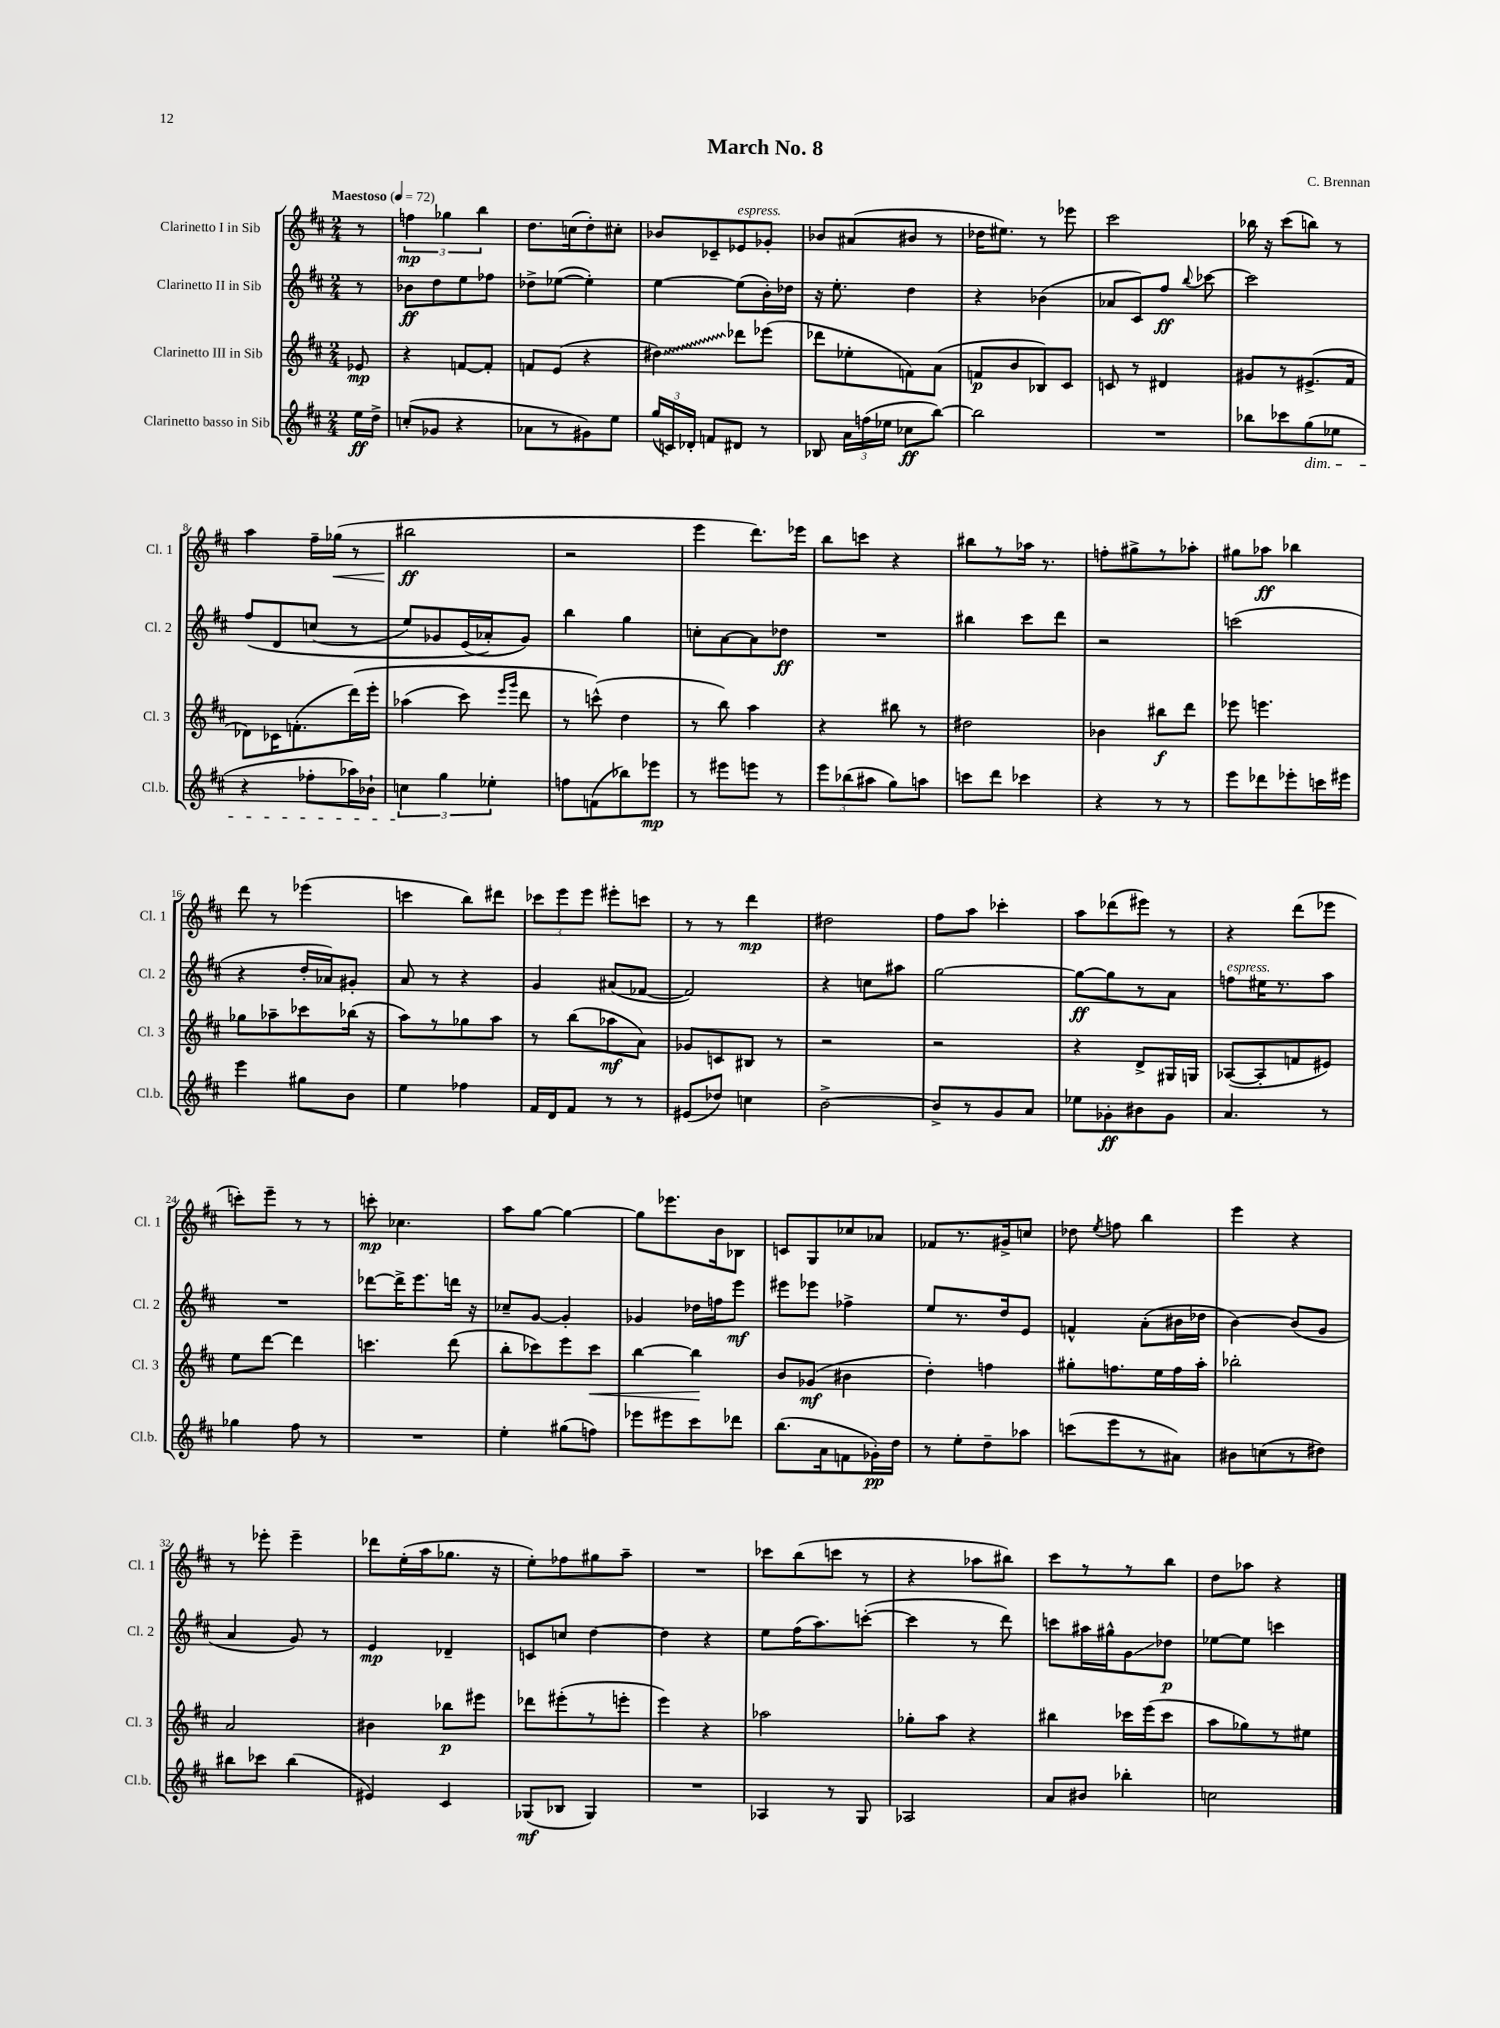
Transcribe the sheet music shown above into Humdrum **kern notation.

**kern	**kern	**kern	**kern
*staff4	*staff3	*staff2	*staff1
*clefG2	*clefG2	*clefG2	*clefG2
*k[f#c#]	*k[f#c#]	*k[f#c#]	*k[f#c#]
*M2/4	*M2/4	*M2/4	*M2/4
*MM72	*MM72	*MM72	*MM72
16ee	8e-	8r	8r
16dd^	.	.	.
=	=	=	=
(8cc'	4r	8b-	6ff
8g-	.	8dd	.
.	.	.	6gg-
4r	[8f	8ee	.
.	.	.	6bb
.	8f']	8ff-	.
=	=	=	=
8a-	8f	8dd-^	8.dd
8r	(8e	([8ee-	.
.	.	.	(16cc
8g#)	4r	4ee-'])	8dd')
8ee	.	.	8cc#'
=	=	=	=
(24gg	4dd#)	[4ee	8b-
24c)	.	.	.
24d-'	.	.	.
8f	.	.	8c-~
8d#	8ddd-	(8ee]	8e-
8r	(8eee-	16b')	8g-'
.	.	16dd-	.
=	=	=	=
8B-	8ddd-	16r	8b-
.	.	8.ee'	.
24a	8ee-'	.	(8a#
(24ff	.	.	.
24ee-	.	.	.
8cc-	8f)	4dd	8b#
[8bb)	(8a	.	8r
=	=	=	=
2bb]	8f	4r	16dd-
.	.	.	8.ee#)
.	8b	.	.
.	8B-)	(4b-	8r
.	8c#	.	8eee-
=	=	=	=
2r	8c	8a-	2ccc#
.	8r	8c#)	.
.	4d#	8ff#	.
.	.	8qqbb	.
.	.	[8ccc-	.
=	=	=	=
8bb-	8g#	2ccc-]	16bb-
.	.	.	16r
8ccc-	8r	.	(8ccc#
(8gg	(8.e#^	.	8bb)
8ee-	.	.	8r
.	16f#	.	.
=	=	=	=
4r	8d-)	&(8ff#	4aa
.	16c-	8d	.
.	(8.f'	.	.
8ff-'	.	(8cc	16ff#~
.	.	.	(16gg-
16aa-)	&(16ddd)	8r	8r
16b-`	16eee'	.	.
=	=	=	=
6cc	(4aa-	8ee)	2bb#
.	.	8g-	.
6gg	.	.	.
.	8ccc#)	(16e	.
.	.	16a-'&)	.
6ee-'	.	.	.
.	16qqeee	.	.
.	16qqggg	.	.
.	8ddd	8g-)	.
=	=	=	=
8ff	8r	4bb	2r
(8f	(8ccc^^&)	.	.
8bb-)	4dd	4gg	.
8eee-	.	.	.
=	=	=	=
8r	8r	8cc'	4eee
8eee#	8bb)	[8a	.
8eee	4aa	8a]	8.ddd)
8r	.	8dd-	.
.	.	.	16eee-
=	=	=	=
12eee	4r	2r	8bb
(12bb-	.	.	.
.	.	.	8ccc
12aa#	.	.	.
8gg)	8bb#	.	4r
8aa	8r	.	.
=	=	=	=
8ccc	2dd#	4bb#	8bb#
8ddd	.	.	8r
4ccc-	.	8ccc#	16aa-
.	.	.	8.r
.	.	8ddd	.
=	=	=	=
4r	4b-	2r	8ff'
.	.	.	8gg#^
8r	8bb#	.	8r
8r	8ddd	.	8aa-'
=	=	=	=
8eee	8eee-	(2ccc	8gg#
8ddd-	4.eee	.	8aa-
8eee-'	.	.	4bb-
16ccc	.	.	.
16eee#	.	.	.
=	=	=	=
4eee	8gg-	4r	8ddd
.	8aa-~	.	8r
8gg#	8ccc-	16dd'	(4eee-
.	.	16a-)	.
8b	(16bb-	8g#'	.
.	16r	.	.
=	=	=	=
4ee	8aa)	8a	4ccc
.	8r	8r	.
4ff-	8gg-	4r	8bb)
.	8aa	.	8ddd#
=	=	=	=
16f#	8r	4g	12ccc-
16d	.	.	.
.	.	.	12eee
8f#	(8bb	.	.
.	.	.	12eee
8r	8aa-	(8a#	8eee#'
8r	8a)	[8f-	8ccc
=	=	=	=
(8e#	8g-	2f-])	8r
8dd-)	8c	.	8r
4cc	8B#	.	4ddd
.	8r	.	.
=	=	=	=
[2b^	2r	4r	2dd#
.	.	8cc	.
.	.	8aa#	.
=	=	=	=
8b^]	2r	[2gg	8ff#
8r	.	.	8aa
8g	.	.	4ccc-'
8a	.	.	.
=	=	=	=
8ee-	4r	8gg_	8aa
8g-'	.	8gg]	(8ddd-
8b#	8d^	8r	8eee#)
8g-	16G#	8a	8r
.	16G	.	.
=	=	=	=
4.a	([8A-	8ff	4r
.	8A-']	16ee#	.
.	.	8.r	.
.	8f	.	(8ddd
8r	8e#)	8aa	8eee-
=	=	=	=
4gg-	8ee	2r	8ccc')
.	[8ddd	.	8eee~
8ff#	4ddd]	.	8r
8r	.	.	8r
=	=	=	=
2r	4.ccc	[8ddd-	8ccc'
.	.	16ddd-^]	4.cc-
.	.	8.eee	.
.	(8ddd	16ddd	.
.	.	16r	.
=	=	=	=
4ee'	8bb'	8cc-~	8aa
.	8ccc-)	[8g	[8gg
(8gg#	8eee	4g']	4gg_
8ff)	8ccc-	.	.
=	=	=	=
8eee-	[4bb	4g-	8gg]
8eee#	.	.	8.eee-
8ccc#	4bb]	16dd-	.
.	.	16ff	16b
8ddd-	.	8eee	8B-
=	=	=	=
(8.bb	8b	8eee#	8c
.	(8g-	8eee-	8G
16a	.	.	.
8f	4b#	4ff-^	8cc-
16g-')	.	.	8a-
16dd	.	.	.
=	=	=	=
8r	4dd')	8ee	8f-
8ee'	.	8.r	8.r
8dd~	4ff	.	.
.	.	16dd	16g#^
8aa-	.	8e	8cc
=	=	=	=
(8ccc	8gg#'	4f^^	8dd-
.	.	.	8qee
8eee	8.ff	.	8ff
8r	.	(8a'	4bb
.	16ee	.	.
8a#)	16ff	16b#	.
.	16aa'	16dd-	.
=	=	=	=
8b#	2bb-'	[4b)	4eee
(8cc	.	.	.
8r	.	(8b]	4r
8dd#)	.	8g	.
=	=	=	=
8bb#	2a	4a	8r
8ccc-	.	.	8eee-'
(4bb#	.	8g)	4eee-~
.	.	8r	.
=	=	=	=
4e#)	4b#	4e	8ddd-
.	.	.	(16ee'
.	.	.	16aa
4c#	8bb-	4d-~	8.gg-
.	8eee#	.	.
.	.	.	16r
=	=	=	=
(8G-	8ddd-	8c	8ee')
8B-	(8eee#'	8cc	8ff-
4G-)	8r	[4dd	8gg#
.	8eee'	.	8aa~
=	=	=	=
2r	4eee)	4dd]	2r
.	4r	4r	.
=	=	=	=
4A-	2aa-	8ee	8ccc-
.	.	(16ff#	(8bb
.	.	8.aa)	.
8r	.	.	8ccc
8G	.	([8ccc'	8r
=	=	=	=
2A-	8gg-'	4ccc]	4r
.	8aa	.	.
.	4r	8r	8aa-
.	.	8ddd)	8bb#)
=	=	=	=
8a	4bb#	8ccc	8ccc#
8b#	.	16aa#	8r
.	.	16gg#^^	.
4bb-'	16ccc-	8g	8r
.	(16eee	.	.
.	8ccc-	8dd-	8bb
=	=	=	=
2cc	8aa	[8ee-	8dd
.	8gg-)	8ee-]	8aa-
.	8r	4ccc	4r
.	8ee#	.	.
==	==	==	==
*-	*-	*-	*-
